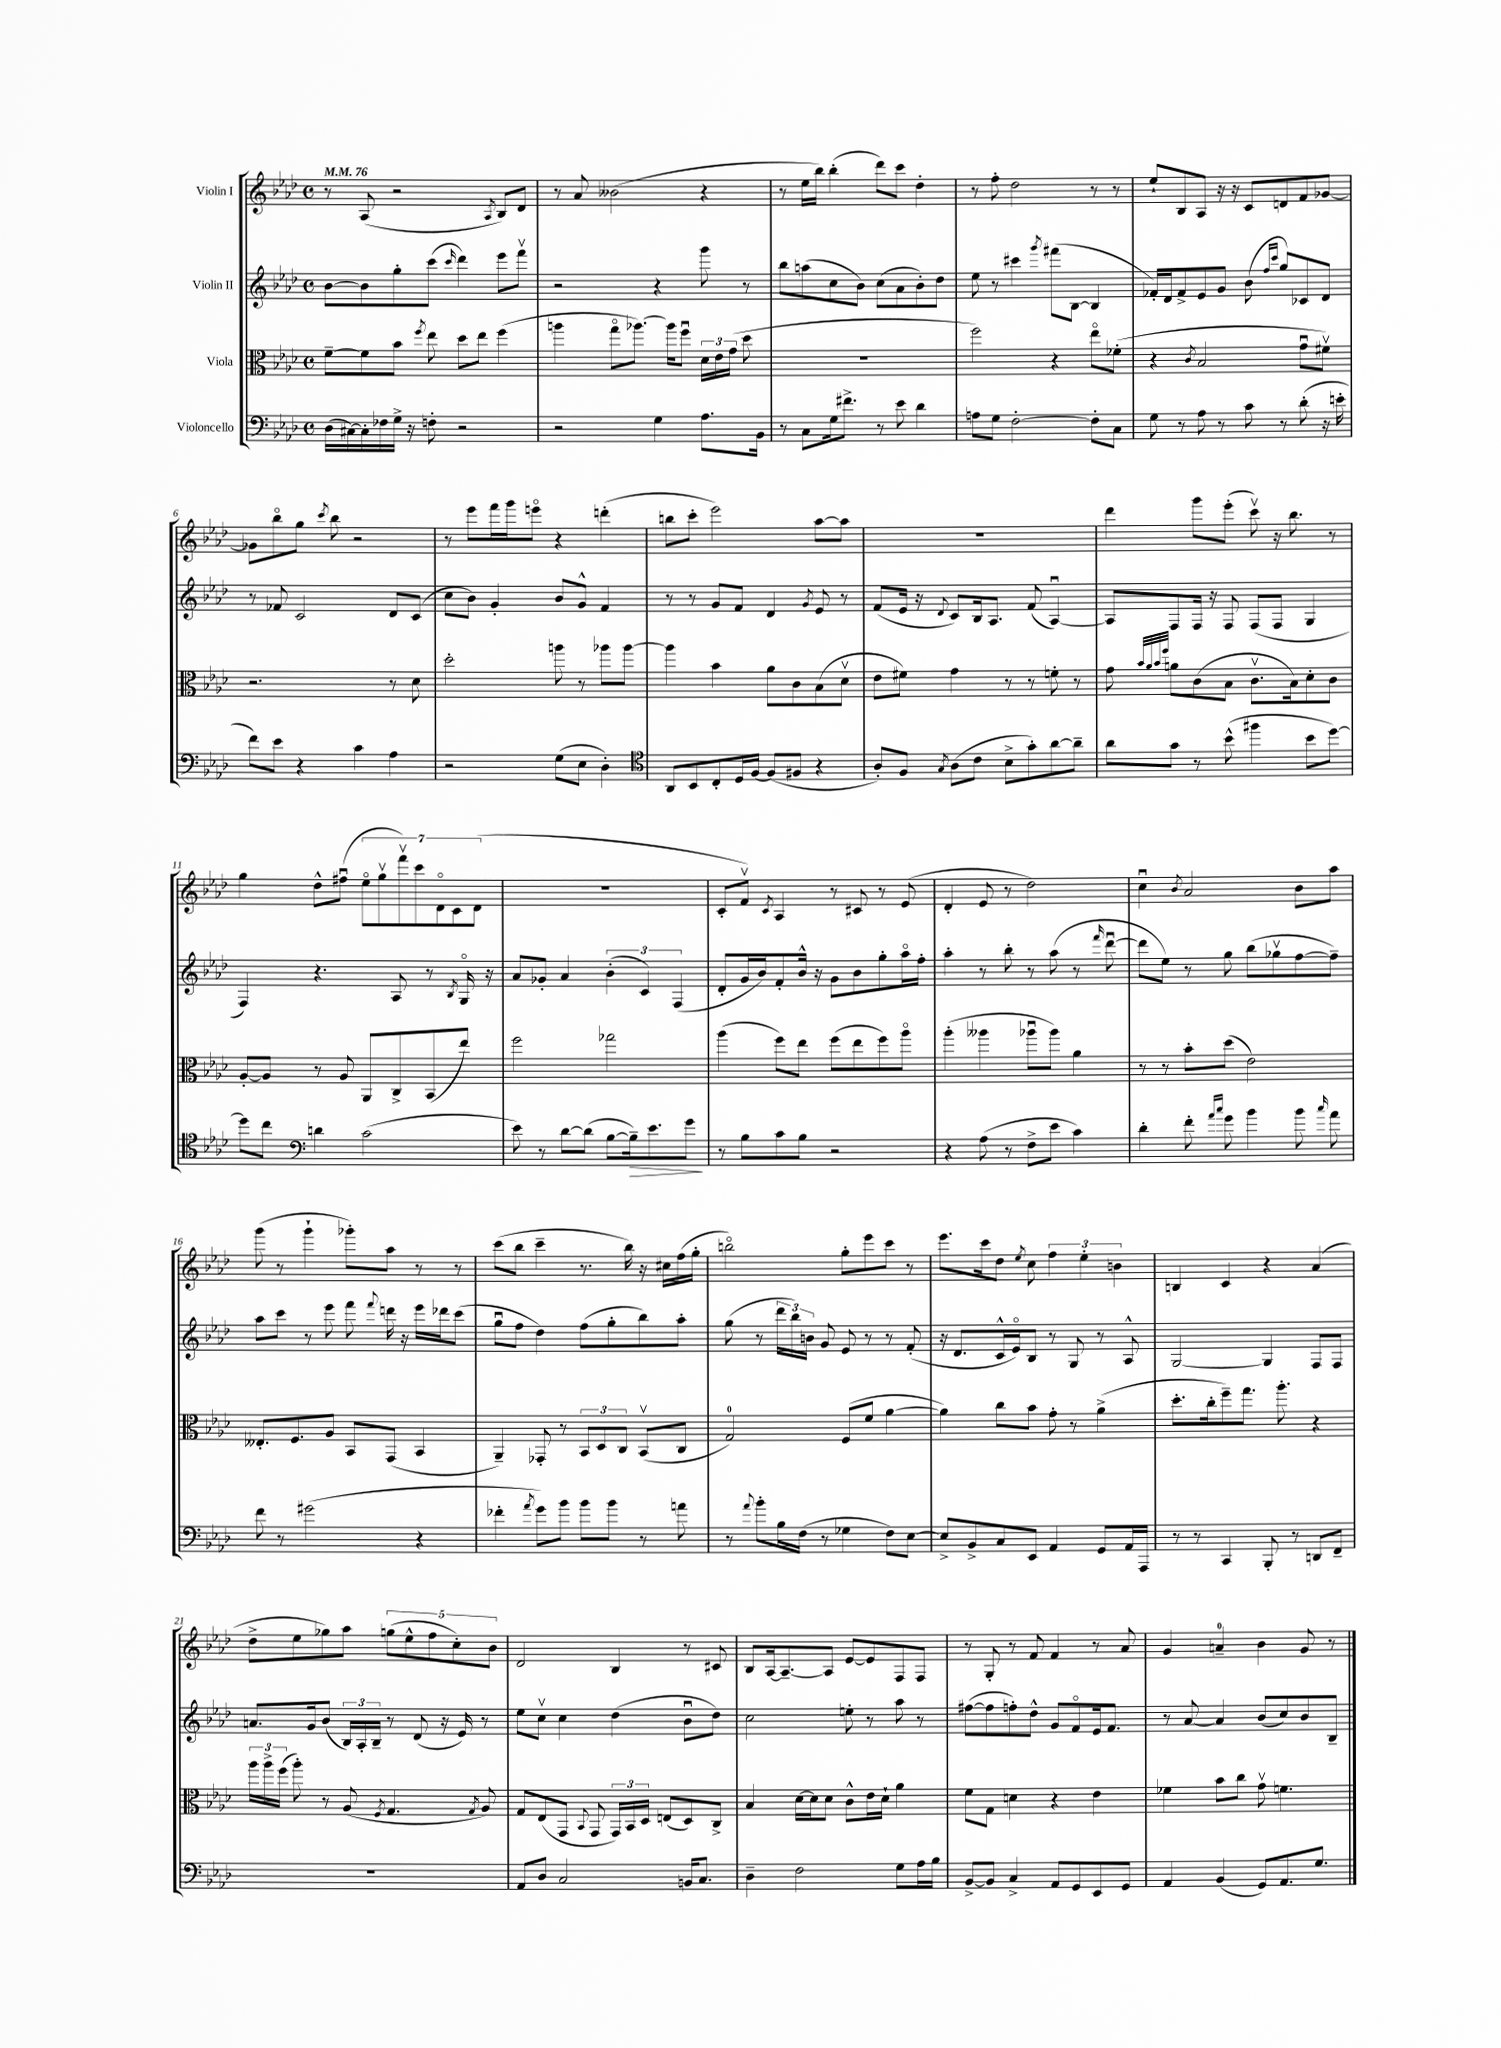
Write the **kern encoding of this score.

**kern	**dynam	**kern	**kern	**kern
*part4	*part4	*part3	*part2	*part1
*staff4	*staff4	*staff3	*staff2	*staff1
*I"Violoncello	*	*I"Viola	*I"Violin II	*I"Violin I
*clefF4	*	*clefC3	*clefG2	*clefG2
*k[b-e-a-d-]	*	*k[b-e-a-d-]	*k[b-e-a-d-]	*k[b-e-a-d-]
*M4/4	*	*M4/4	*M4/4	*M4/4
*met(c)	*	*met(c)	*met(c)	*met(c)
*MM76	*	*MM76	*MM76	*MM76
=1	=1	=1	=1	=1
(16D-\LL	.	[8f~\L	[8b-\L	8r
[16C#X\)	.	.	.	.
16C#'\]	.	8f\]	8b-\]	(8A-/
16F-X\	.	.	.	.
16G^\JJ	.	8b-\J	8gg'\	2r
16r	.	.	.	.
.	.	8qff/	.	.
8Fn'\	.	8ee-\	(8ccc\J	.
.	.	.	16qqccc/	.
2r	.	8dd-\L	4ddd-\)	.
.	.	8ee-\J	.	.
.	.	.	.	8qA-/
.	.	(4ff\	8eee-\L	8B-/L)
.	.	.	8fffv\J	8d-/J
=2	=2	=2	=2	=2
2r	.	4aan\	2r	8r
.	.	.	.	8a-/
.	.	8gg\L	.	(2b--X\
.	.	[8.aa-X\J)	.	.
4G\	.	.	4r	.
.	.	16aa-\KL]	.	.
.	.	8ffu\J	.	.
8.A-\L	.	24d-\LL	8ggg\	4r
.	.	24e-\	.	.
.	.	(24g\JJ	.	.
.	.	8dd-\	8r	.
16BB-\Jk	.	.	.	.
=3	=3	=3	=3	=3
8r	.	1r	8bb-\L	8r
8C\L	.	.	(8aan\	16ee-\LL
.	.	.	.	16bb-\JJ)
16G\k	.	.	8cc\	(4bb-'\
8.f#X^\J	.	.	.	.
.	.	.	8b-\J)	.
8r	.	.	(8cc\L	8ddd-\L)
8e-\	.	.	8a-\	8ccc\J
4d-\	.	.	8b-'\)	4dd-'\
.	.	.	8dd-\J	.
=4	=4	=4	=4	=4
8An\L	.	2ff\)	8ee-\	8r
8G\J	.	.	8r	8ff'\
[2F'\	.	.	4ccc#X\	2dd-\
.	.	.	8qggg/	.
.	.	4r	(8fff#X\L	.
.	.	.	[8B-\J	.
8F'\L]	.	8ee-\L	4B-/]	8r
8C\J	.	(8f-X'\J	.	8r
=5	=5	=5	=5	=5
8G\	.	4r	16f-X'/LL)	8ee-`/L
.	.	.	16d-/J	.
8r	.	.	8f-^/	8B-/
.	.	8qc/	.	.
8A-\	.	2B-/	8e-/	8A-/J
8r	.	.	8g/J	16r
.	.	.	.	16r
8c\	.	.	(8b-\	8c/L
.	.	.	16qqff/LL	.
.	.	.	16qqccc/JJ	.
8r	.	.	8gg/L)	8dn/
(8d-'\	.	8gu\L	8c-X/	8f/
16r	.	8f#Xv\J)	8d-/J	[8g-X/J
16en'\	.	.	.	.
!!LO:LB:g=z
=6	=6	=6	=6	=6
8f\L)	.	2.r	8r	8g-X\L]
8e-\J	.	.	8f-X/	8bb-\
4r	.	.	2c/	8gg\J
.	.	.	.	8qccc/
.	.	.	.	8bb-\
4c\	.	.	.	2r
4A-\	.	8r	8d-/L	.
.	.	8d-\	(8c/J	.
=7	=7	=7	=7	=7
2r	.	2dd-'\	8cc\L	8r
.	.	.	8b-\J)	8eee-\L
.	.	.	4g'/	16fff\L
.	.	.	.	16ggg\J
.	.	.	.	8eeen\J
(8G\L	.	8aan\	8b-/L	4r
8E-\J	.	8r	8g^^/J	.
4D-'\)	.	8aa-X\L	4f/	(4dddn'\
.	.	[8aa-\J	.	.
=8	=8	=8	=8	=8
*clefC4	*	*	*	*
8AA-/L	.	4aa-\]	8r	8bbn\L
8BB-/	.	.	8r	8ccc'\J
8C'/	.	4b-\	8g/L	2eee-\)
16D-/L	.	.	8f/J	.
[16F/JJ	.	.	.	.
(8F/L]	.	8a-\L	4d-/	.
8F#X/J	.	8c\	.	.
.	.	.	8qg/	.
4r	.	(8B-\	8e-/	[8aa-\L
.	.	8d-v\J	8r	8aa-\J]
=9	=9	=9	=9	=9
8A-'/L)	.	8e-\L	(8f/L	1r
8F/J	.	8f#X\J)	16e-/Jk	.
.	.	.	16r	.
8qG/	.	.	8qqd-/	.
(8A-\L	.	4g\	8c/L)	.
8c\J	.	.	16B-/k	.
.	.	.	8.A-/J	.
8B-^\L	.	8r	.	.
8g'\)	.	8r	(8f/	.
[8a-\	.	8fn'\	[4A-u/)	.
8a-~\J]	.	8r	.	.
=10	=10	=10	=10	=10
8a-\L	.	8g\	8A-/L]	4ddd-\
.	.	32qqb-/LLL	.	.
.	.	32qqa-/	.	.
.	.	32qqb-/	.	.
.	.	32qqff/JJJ	.	.
8g\J	.	8an\L	8F/	.
8r	.	(8c\	16F/Jk	8ggg\L
.	.	.	16r	.
(8b-^^\	.	8B-\J	8F/	(8eee-'\J
4ff#X\	.	8.cv\L	(8F/L	8cccv\)
.	.	.	8F/J	16r
.	.	16B-\k)	.	8.bb-\
8b-\L	.	8d-'\	4G/	.
[8dd-\J)	.	8c\J	.	8r
!!LO:LB:g=z
=11	=11	=11	=11	=11
8dd-\L]	.	[8A-'/L	4F/)	4gg\
8cc\J	.	8A-/J]	.	.
*clefF4	*	*	*	*
4dn\	.	8r	4.r	8dd-^^\L
.	.	8A-/	.	(8ff#Xu\J
(2c\	.	8AA-/L	.	14ee-\L
.	.	.	.	14ggv\
.	.	8C^/	8A-/	.
.	.	.	.	14fffv\)
.	.	.	.	14ccc\
.	.	(8BB-/	8r	.
.	.	.	.	14d-\
.	.	.	.	14c\
.	.	.	8qB-/	.
.	.	8ee-/J)	16G/	.
.	.	.	.	(14d-\J
.	.	.	16r	.
=12	=12	=12	=12	=12
8e-\)	.	2ff\	8a-/L	1r
8r	.	.	8g-X'/J	.
[8d-\L	.	.	4a-/	.
(8d-\J]	.	.	.	.
[8B-\L	.	2gg-X\	(6b-'\	.
!	!LO:HP:b	!	!	!
16B-~\k])	>	.	.	.
.	.	.	6c/)	.
8.e-\	.	.	.	.
.	.	.	(6F/	.
8g\J	.	.	.	.
.	]	.	.	.
=13	=13	=13	=13	=13
8r	.	(4aa-\	8d-'/L	8c'/L
8B-\L	.	.	16g/L	8fv/J)
.	.	.	16b-/J)	.
.	.	.	.	8qc/
8c\	.	8ff\L)	8f'/	4A-/
8B-\J	.	8ee-\J	16b-^^/Jk	.
.	.	.	16r	.
2r	.	(8ff\L	8g\L	8r
.	.	8ee-\	8b-\	8c#X/
.	.	8ff\)	8gg'\	8r
.	.	8aa-\J	16aa-\L	(8e-/
.	.	.	16ff'\JJ	.
=14	=14	=14	=14	=14
4r	.	(4aa-'\	4aa-'\	4d-'/
(8A-\	.	4aa--X\	8r	8e-/
8r	.	.	8bb-'\	8r
8F^\L	.	8aa-Xu\L	8r	2dd-\)
8e-\J	.	8aa-\J)	(8aa-\	.
4c\)	.	4a-\	8r	.
.	.	.	16qqfff/	.
.	.	.	[8ddd-u\	.
=15	=15	=15	=15	=15
4d-'\	.	8r	8ddd-\L]	4ccu\
.	.	8r	8ee-\J)	.
.	.	.	.	8qb-/
8f'\	.	8b-'\L	8r	2a-/
16qqa-/LL	.	.	.	.
16qqcc/JJ	.	.	.	.
8g\	.	(8dd-\J	8gg\	.
4b-\	.	2e-\)	(8bb-\L	.
.	.	.	8gg-Xv\	.
8b-\	.	.	[8ff\	8b-\L
16qqcc/	.	.	.	.
8a-\	.	.	8ff~\J])	8aa-\J
!!LO:LB:g=z
=16	=16	=16	=16	=16
8f\	.	8.E--X'/L	8aa-\L	(8ggg\
8r	.	.	8ccc\J	8r
.	.	8.F/	.	.
(2g#X\	.	.	8r	4ggg`\
.	.	8A-/J	8eee-\	.
.	.	8BB-/L	8fff\	8ggg-X'\L)
.	.	.	8qqfff/	.
.	.	(8GG/J	16dddn\	8aa-\J
.	.	.	16r	.
4r	.	4BB-/	16eee-\LL	8r
.	.	.	16ddd-X\J	.
.	.	.	(8ccc\J	8r
=17	=17	=17	=17	=17
4f-X'\	.	4AA-~/)	8ggu\L	(8ccc\L
.	.	.	8ff\J	8bb-\J
8qa-/	.	.	.	.
8g\L)	.	8GG-X'/	4dd-\)	4ccc~\
8b-\J	.	8r	.	.
8b-\L	.	12BB-/L	(8ff\L	8.r
.	.	12D-/	.	.
8b-\J	.	.	8gg'\	.
.	.	12C/J	.	.
.	.	.	.	16bb-\)
8r	.	(8BB-v/L	8bb-\)	16r
.	.	.	.	16cc#X\LL
8an\	.	8C/J	8aa-'\J	(16ff\
.	.	.	.	16gg'\JJ
=18	=18	=18	=18	=18
8r	.	2G/)	(8gg\	2bbn\)
8qqa-/	.	.	.	.
8b-'\L	.	.	8r	.
16B-\L	.	.	24ddd-\LL	.
.	.	.	24bb-\)	.
(16F\JJ	.	.	.	.
.	.	.	24bn\JJ	.
8r	.	.	8g/	.
4G-X\	.	(8F/L	8e-/	8gg'\L
.	.	8f/J	8r	8eee-\
8F\L)	.	[4a-\	8r	8ccc\J
[8E-\J	.	.	(8f'/	8r
=19	=19	=19	=19	=19
8E-^/L]	.	4a-\])	16r	8.eee-\L
.	.	.	8.d-/L	.
8BB-^/	.	.	.	.
.	.	.	.	16ccc\k
8C/	.	8cc\L	16c^^/L	8dd-\J
.	.	.	16e-/J)	.
.	.	.	.	8qee-/
8EE-/J	.	8b-\J	8B-/J	8cc\
4AA-/	.	8g'\	8r	6ff\
.	.	8r	8G/	.
.	.	.	.	6ee-'\
8GG/L	.	(4a-^\	8r	.
.	.	.	.	6bn\
16AA-/L	.	.	8A-^^/	.
16AAA-/JJ	.	.	.	.
=20	=20	=20	=20	=20
8r	.	8.dd-'\L	[2G/	4Bn/
8r	.	.	.	.
.	.	16cc'\k	.	.
4CC/	.	8ff~\)	.	4c/
.	.	8.gg\J	.	.
8BBB-'/	.	.	4G/]	4r
.	.	8.aa-'\	.	.
8r	.	.	.	.
8DDn/L	.	4r	8F/L	(4a-/
8FF~/J	.	.	8F/J	.
!!LO:LB:g=z
=21	=21	=21	=21	=21
1r	.	24aa-\LL	8.an/L	8dd-^\L
.	.	24aa-^\	.	.
.	.	(24ff\JJ	.	.
.	.	8aa-'\)	.	8ee-\
.	.	.	16g/k	.
.	.	8r	(8b-/J	8gg-X\)
.	.	(8A-/	24B-/LL)	8aa-\J
.	.	.	24A-'/	.
.	.	.	24B-~/JJ	.
.	.	8qF/	.	.
.	.	4.G/	8r	(10ggn\L
.	.	.	.	10ee-^^\
.	.	.	(8d-/	.
.	.	.	.	10ff\
.	.	.	16r	.
.	.	.	.	10cc'\)
.	.	.	16e-/)	.
.	.	8qG/	.	.
.	.	8A-/)	8r	.
.	.	.	.	10b-\J
=22	=22	=22	=22	=22
8AA-/L	.	8G/L	8ee-\L	2d-/
8D-/J	.	(8E-/	8ccv\J	.
2C/	.	8GG/J	4cc\	.
.	.	8qqBB-/	.	.
.	.	8GG/	.	.
.	.	24GG/LL)	(4dd-\	4B-/
.	.	24BB-/	.	.
.	.	24D-/JJ	.	.
.	.	(8En/L	.	.
16BBn/KL	.	8D-/)	8b-u\L	8r
8.C/J	.	.	.	.
.	.	8C^/J	8dd-\J)	8c#X/
=23	=23	=23	=23	=23
4D-~\	.	4B-/	2cc\	8B-/L
.	.	.	.	[16A-/k
.	.	.	.	8.A-~/_
2F\	.	[16d-\LL	.	.
.	.	16d-\J]	.	.
.	.	8d-\J	.	8A-/J]
.	.	8c^^\L	8een'\	[8e-/L
.	.	16e-\L	8r	8e-/]
.	.	16d-`\JJ	.	.
8G\L	.	4a-\	8aa-\	8F/
16A-\L	.	.	8r	8F/J
16B-\JJ	.	.	.	.
=24	=24	=24	=24	=24
[8BB-^/L	.	8f\L	([8ff#X\L	8r
8BB-/J]	.	8G\J	8ff#\]	8G'/
4C^/	.	4dn\	8ffn'\)	8r
.	.	.	8dd-^^\J	8f/
8AA-/L	.	4r	8g/L	4f/
8GG/	.	.	8f/	.
8EE-/	.	4e-\	16e-/k	8r
.	.	.	8.f/J	.
8GG/J	.	.	.	8a-/
=25	=25	=25	=25	=25
4AA-/	.	4f-X\	8r	4g/
.	.	.	[8a-/	.
(4BB-/	.	8b-\L	4a-/]	4an~/
.	.	8cc\J	.	.
8GG/L)	.	8gv\	(8b-/L	4b-\
8.AA-/	.	4.fn\	8cc/)	.
.	.	.	8b-/	8g/
8.G/J	.	.	.	.
.	.	.	8B-~/J	8r
==	==	==	==	==
*-	*-	*-	*-	*-
